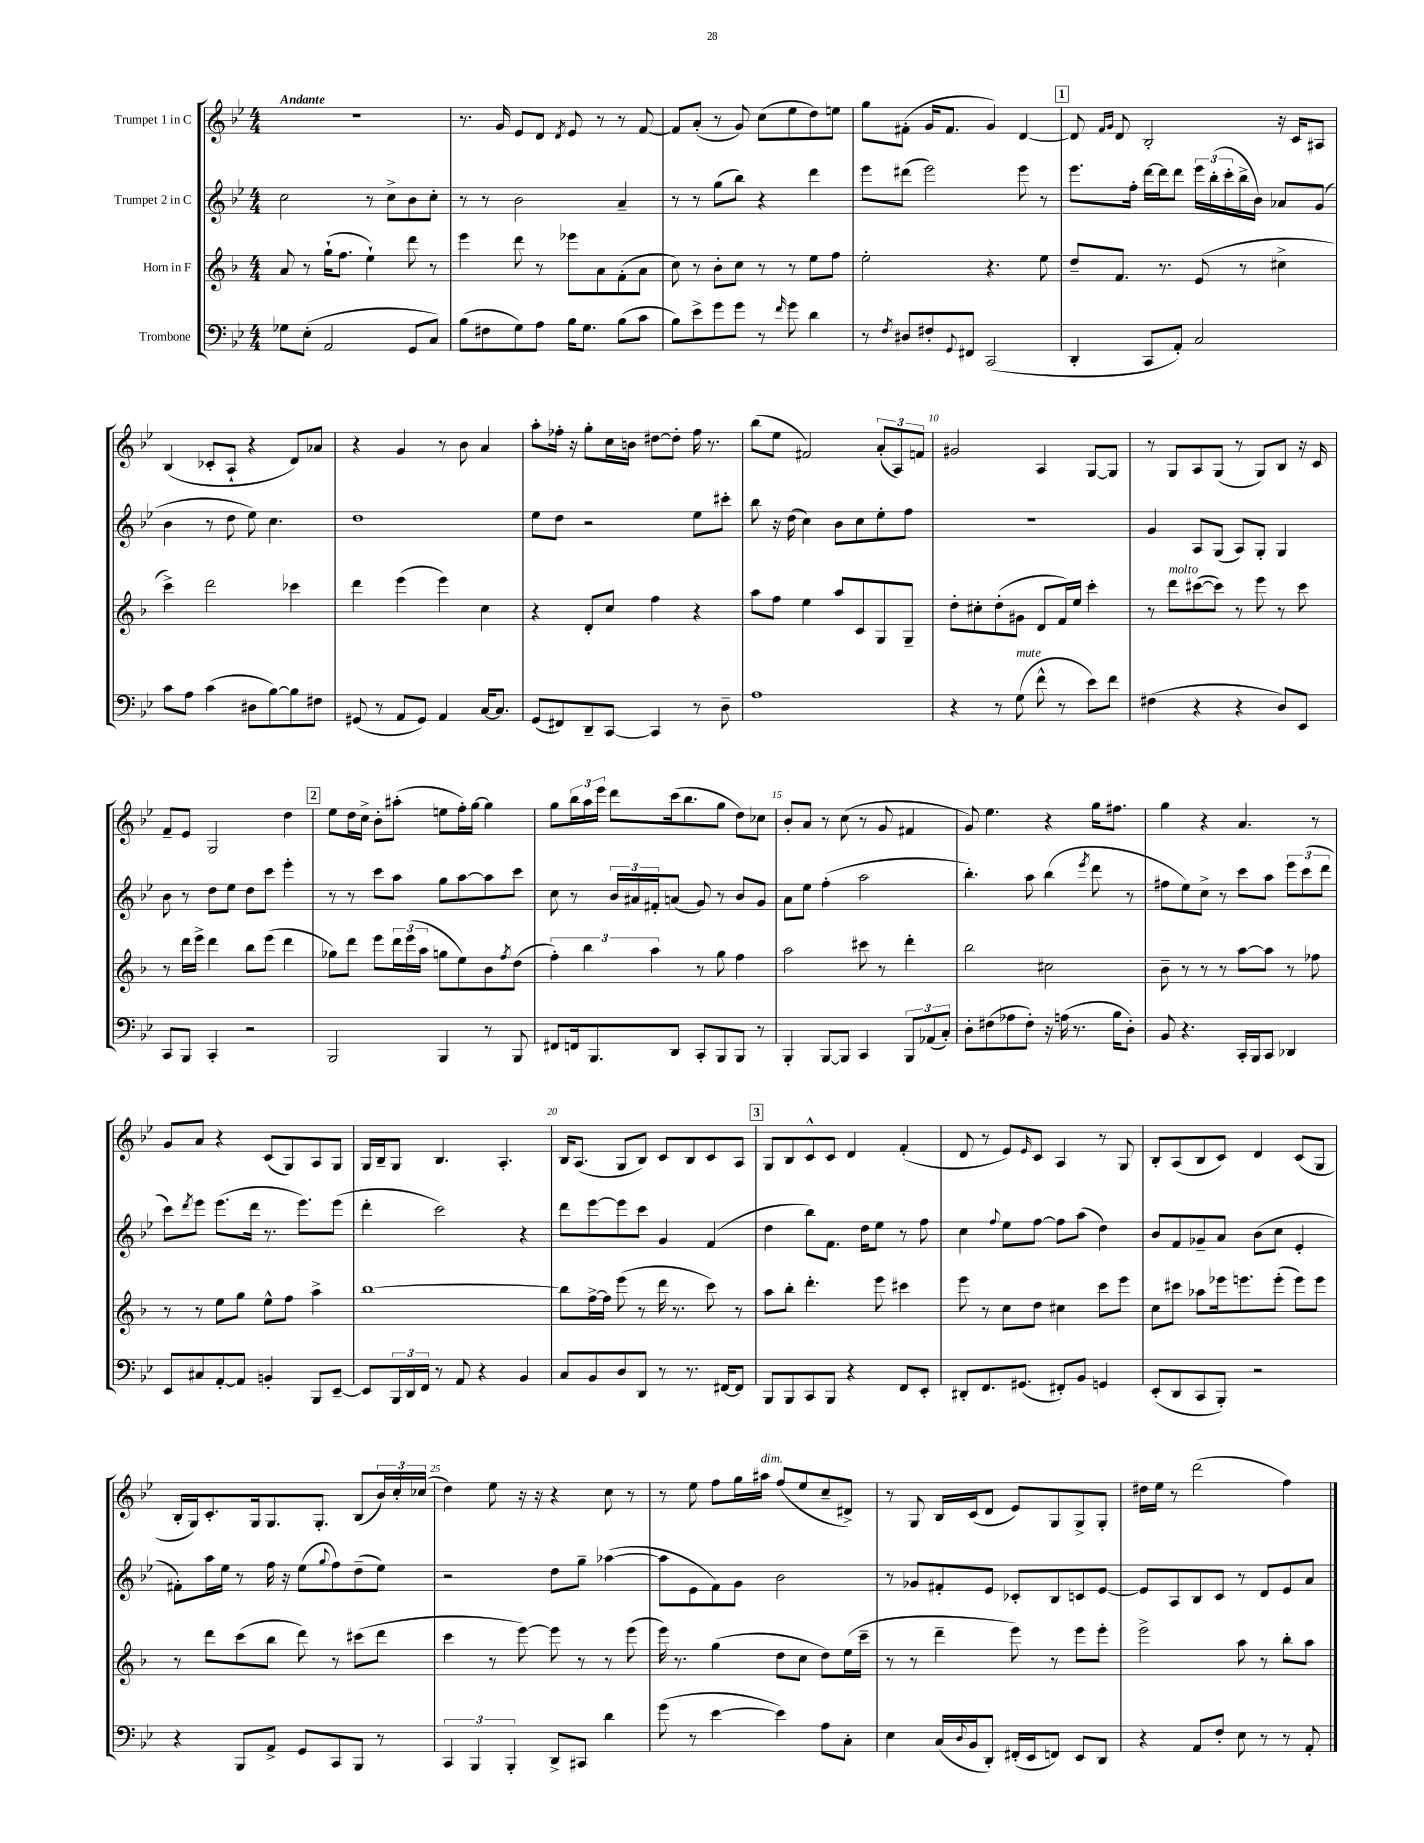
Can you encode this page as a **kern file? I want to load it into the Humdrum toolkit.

**kern	**kern	**kern	**kern
*part4	*part3	*part2	*part1
*staff4	*staff3	*staff2	*staff1
*I"Trombone	*I"Horn in F	*I"Trumpet 2 in C	*I"Trumpet 1 in C
*clefF4	*clefG2	*clefG2	*clefG2
*k[b-e-]	*k[b-]	*k[b-e-]	*k[b-e-]
*M4/4	*M4/4	*M4/4	*M4/4
=1	=1	=1	=1
!	!	!	!LO:TX:a:B:t=Andante
8G-X\L	8a/	2cc\	1r
(8E-'\J	8r	.	.
2AA/	(16gg`\KL	.	.
.	8.ff\J	.	.
.	4ee`\)	8r	.
.	.	8cc^\L	.
8GG/L	8ddd\	8b-\	.
8C/J)	8r	8cc'\J	.
=2	=2	=2	=2
(8B-\L	4eee\	8r	8.r
8F#X\	.	8r	.
.	.	.	16g/
8G\)	8ddd\	2b-\	8e-/L
8A\J	8r	.	8d/J
.	.	.	8qd/
16B-\KL	8eee-X\L	.	8e-/
8.G\J	.	.	.
.	8a\	.	8r
(8B-\L	(8f'\	4a~/	8r
8c\J	8a\J	.	[8f/
=3	=3	=3	=3
8B-\L)	8cc\)	8r	8f/L]
8e-^\	8r	8r	(8a'/J
8g\	8b-'\L	(8gg\L	8r
8g\J	8cc\J	8bb-\J)	8g/)
8r	8r	4r	(8cc\L
16qqf/	.	.	.
8g\	8r	.	8ee-\
4d\	8ee\L	4ddd\	8dd\)
.	8ff\J	.	8een\J
=4	=4	=4	=4
8r	2ee'\	8eee-\L	8gg\L
8qF/	.	.	.
8D#X/L	.	(8ddd#X\J	(8f#X'\J
8F#X'/	.	2eee-\)	16g/KL
.	.	.	8.f#/J
8qqGG/	.	.	.
8FF#X/J	.	.	.
(2CC/	4.r	.	4g/)
.	.	8eee-\	[4d/
.	8ee\	8r	.
!!LO:REH:place=s1:t=1
=5	=5	=5	=5
4DD'/	8dd~/L	8.eee-\L	8d/]
.	.	.	16qqf/LL
.	.	.	16qqg/JJ
.	8.f/J	.	8d/
.	.	16ff'\Jk	.
8CC/L	.	[16ddd\LL	2B-'/
.	8.r	16ddd\J]	.
8AA'/J)	.	8ddd\J	.
2C/	(8e/	24eee-\LL	.
.	.	(24bb-'\	.
.	.	24ccc'\	.
.	8r	16bb-^\	.
.	.	16b-\JJ)	.
.	4cc#X^\	8a-X/L	16r
.	.	.	16c/KL
.	.	(8g/J	8A#X/J
!!LO:LB:g=z
=6	=6	=6	=6
8c\L	4ccc^\)	4b-\	(4B-/
8A\J	.	.	.
(4c\	2ddd\	8r	8c-X'/L
.	.	8dd\	8A`/J
8D#X\L	.	8ee-\)	4r
[8B-\)	.	4.cc\	.
8B-\]	4ccc-X\	.	8d/L)
8F#X\J	.	.	8a-X/J
=7	=7	=7	=7
(8GG#X/	4ddd\	1dd	4r
8r	.	.	.
8AA/L	(4eee\	.	4g/
8GG#/J)	.	.	.
4AA/	4eee\)	.	8r
.	.	.	8b-\
[16C/KL	4cc\	.	4a/
8.C/J]	.	.	.
=8	=8	=8	=8
(8GG/L	4r	8ee-\L	8aa'\L
8FF#X/)	.	8dd\J	16ff-X'\Jk
.	.	.	16r
8DD~/	8d'/L	2r	8gg'\L
[8CC/J	8cc/J	.	16cc\L
.	.	.	16bn\JJ
4CC/]	4ff\	.	[8dd#X\L
.	.	.	8dd#'\J]
8r	4r	8ee-\L	16ff-\
.	.	.	8.r
8D~\	.	8ccc#X'\J	.
=9	=9	=9	=9
1A	8aa\L	8bb-\	(8bb-\L
.	8ff\J	16r	8ee-\J
.	.	(16dd\	.
.	4ee\	4cc\)	2f#X/)
.	8aa/L	8b-\L	.
.	8c/	8cc\	.
.	8G/	8ee-'\	(12a'/L
.	.	.	12A/)
.	8G~/J	8ff\J	.
.	.	.	12fn/J
=10	=10	=10	=10
4r	8dd'\L	1r	2g#X/
.	8cc#X'\	.	.
8r	(8dd'\	.	.
!LO:TX:a:i:t=mute	!	!	!
(8G\	8g#X\J	.	.
8f^^\	8d/L	.	4A/
8r	16f/L)	.	.
.	16ee/JJ	.	.
8e-\L)	4ccc'\	.	[8G/L
8f\J	.	.	8G/J]
=11	=11	=11	=11
(4F#X\	8r	4g/	8r
!	!LO:TX:a:i:t=molto	!	!
.	8ddd\L	.	8G/L
4r	([8ccc#X\	8A/L	8A/
.	8ccc#\J])	(8G/J	(8G/J
4r	8r	8A/L)	8r
.	8eee\	8G'/J	8G/L)
8D/L)	8r	4G/	8B-/J
8EE-/J	8ccc#\	.	16r
.	.	.	16c/
!!LO:LB:g=z
=12	=12	=12	=12
8CC/L	8r	8b-\	8f~/L
8BBB-/J	16ddd\LL	8r	8e-/J
.	16eee^\JJ	.	.
4CC'/	4ddd\	8dd\L	2G/
.	.	8ee-\J	.
2r	8bb-\L	8dd\L	.
.	(8eee\J	8ccc\J	.
.	4ddd\	4eee-'\	4dd\
!!LO:REH:place=s1:t=2
=13	=13	=13	=13
2BBB-/	8gg-X\L)	8r	8ee-\L
.	8ddd\J	8r	16dd\L
.	.	.	16cc^\JJ
.	8eee\L	8ccc\L	8b-'\L
.	24ddd\L	8aa\J	(8aa#X'\J
.	(24eee\	.	.
.	24aa\JJ	.	.
4BBB-/	8ggn\L	8gg\L	8een\L
.	8ee\)	[8aa\	16ff'\L)
.	.	.	[16gg\JJ
8r	8b-\	8aa\]	4gg\]
.	8qff/	.	.
8BBB-/	(8dd\J	8ccc\J	.
=14	=14	=14	=14
8FF#X/L	6ff'\)	8cc\	8gg\L
16FFn/k	.	8r	24bb-\L
.	6bb-\	.	24aa\
8.BBB-/	.	.	.
.	.	.	24eee-\JJ
.	.	24b-/LL	8ddd\L
.	.	24a#X/	.
.	6aa\	24f#X'/J	.
8DD/J	.	(8an/J	(16ccc\k
.	.	.	8.bb-\
8CC'/L	8r	8g/)	.
8BBB-/	8gg\	8r	8gg\J
8BBB-/J	4ff\	8b-/L	8dd\L)
8r	.	8g/J	8cc-X\J
=15	=15	=15	=15
4BBB-'/	2aa\	8a\L	8b-'/L
.	.	8ee-\J	8a/J
[8BBB-/L	.	(4ff'\	8r
8BBB-/J]	.	.	(8cc\
4CC/	8ccc#X\	2aa\	8r
.	8r	.	8g/
12BBB-/L	4ddd'\	.	4f#X/
(12AA-X/	.	.	.
12C'/J)	.	.	.
=16	=16	=16	=16
8D'\L	2bb-\	4.bb-'\)	8g/)
(8F#X\	.	.	4.ee-\
8A-X\	.	.	.
8F#'\J)	.	8aa\	.
16r	2cc#X\	(4bb-\	4r
(16An\	.	.	.
8.r	.	.	.
.	.	8qeee-/	.
.	.	8ddd\	16gg\KL
16B-\KL	.	.	8.ff#X\J
8D'\J)	.	8r	.
=17	=17	=17	=17
8BB-/	8b-~\	8ff#X\L	4gg\
4.r	8r	8ee-\)	.
.	8r	8cc^\J	4r
.	8r	8r	.
16CC'/LL	[8aa\L	8ccc\L	4.a/
16BBB-/J	.	.	.
8CC/J	8aa\J]	8aa\J	.
4DD-X/	8r	12eee-\L	.
.	.	(12ccc\	.
.	8ff-X\	.	8r
.	.	12ddd\J	.
!!LO:LB:g=z
=18	=18	=18	=18
8EE-/L	8r	8ccc\L)	8g/L
.	.	8qddd/	.
8C#X/	8r	8eee-\J	8a/J
[8AA'/	8ee\L	(8.eee-\L	4r
8AA/J]	8gg\J	.	.
.	.	16ddd\Jk	.
4BBn'/	8ee^^\L	8.r	(8c/L
.	8ff\J	.	8G/)
.	.	8.eee-\L)	.
8BBB-/L	4aa^\	.	8A/
[8EE-~/J	.	(8eee-\J	8G/J
=19	=19	=19	=19
8EE-/L]	[1bb-	4ddd'\	16G/LL
.	.	.	16B-~/J
24BBB-/L	.	.	8G/J
24DD/	.	.	.
24FF/JJ	.	.	.
8r	.	2ccc\)	4.B-/
8AA/	.	.	.
4r	.	.	.
.	.	.	4.A'/
4BB-/	.	4r	.
=20	=20	=20	=20
8C/L	8bb-\L]	8ddd\L	16B-/KL
.	.	.	(8.A/J
8BB-/	[16ff^\L	[8eee-\	.
.	16ff\JJ]	.	.
8D/	(8eee\	8eee-\]	8G/L
8DD/J	8r	8ccc\J	8B-/J)
8r	16ddd\	4g/	8c/L
.	8.r	.	.
8.r	.	.	8B-/
.	8ccc\)	(4f/	8c/
[16FF#X/KL	.	.	.
8FF#/J]	8r	.	8A/J
!!LO:REH:place=s1:t=3
=21	=21	=21	=21
8BBB-/L	8aa\L	4dd\	8G/L
8BBB-/	8bb-'\J	.	8B-/
8CC/	4.ddd'\	8bb-\L)	8c^^/
8BBB-/J	.	8.f\J	8c/J
4r	.	.	4d/
.	.	16dd\KL	.
.	8eee\	8ee-\J	.
8FF/L	4ccc#X\	8r	(4f'/
8EE-'/J	.	8ff\	.
=22	=22	=22	=22
8DD#X'/L	8eee\	4cc\	8d/
8.FF/	8r	.	8r
.	.	8qqff/	.
.	8cc\L	8ee-\L	8e-/L)
(8.GG#X/J	.	.	.
.	.	.	16qqe-/
.	8dd\J	[8ff\J	8c/J
8FF#X'/L)	4cc#X\	8ff\L]	4A/
8BB-/J	.	(8aa\J	.
4GGn/	8ccc\L	4dd\)	8r
.	8eee\J	.	8G/
=23	=23	=23	=23
(8EE-'/L	8cc\L	8b-/L	8B-'/L
8DD/	8ccc#X\J	8f/	(8A/
8CC/	8aa-X\L	8g-X~/	8B-/
8BBB-'/J)	16eee-X\k	8a/J	8c/J)
.	8.eeen\	.	.
2r	.	(8b-\L	4d/
.	(8eee'\J	8cc\J	.
.	8eee\L)	4e-'/	(8c/L
.	8eee\J	.	8G/J
!!LO:LB:g=z
=24	=24	=24	=24
4r	8r	8f#X'\L)	16B-'/LL
.	.	.	16G/J)
.	8ddd\L	16aa\L	8.c'/
.	.	16ee-\JJ	.
8BBB-/L	(8ccc\	8r	.
.	.	.	16G/k
8AA^/J	8bb-\J	16ff\	8.G/
.	.	16r	.
8GG/L	8ddd\)	(8ee-\L	.
.	.	.	8.G'/J
.	.	8qqgg/	.
8CC/	8r	8ff\)	.
8BBB-/J	(8ccc#X\L	(8dd~\	(8B-/L
8r	8ddd\J	8ee-\J)	24b-/L)
.	.	.	24cc'/
.	.	.	(24cc-X/JJ
=25	=25	=25	=25
6CC/	4ccc\	2r	4dd\)
6BBB-/	.	.	.
.	8r	.	8ee-\
6BBB-'/	.	.	.
.	[8eee\)	.	16r
.	.	.	16r
8DD^/L	8eee\]	8dd\L	4r
8CC#X/J	8r	8gg~\J	.
4d\	8r	([4aa-X\	8cc\
.	(8eee\	.	8r
=26	=26	=26	=26
(8g\	16eee\)	8aa-\L]	8r
.	8.r	.	.
8r	.	8e-\	8ee-\
[4e-\	(4gg\	8f\)	8ff\L
.	.	8g\J	16gg\L
!	!	!	!LO:TX:a:i:t=dim.
.	.	.	16aa#X\JJ
4e-\])	8dd\L	2b-\	(8ff/L
.	8cc\J	.	8ee-/
8A\L	8dd\L)	.	8cc~/
8C'\J	(16ee\L	.	8d#X^/J)
.	16ccc~\JJ	.	.
=27	=27	=27	=27
4E-\	8r	8r	8r
.	8r	8g-X/L	8G/
(16C/LL	4ddd~\	8f#X'/	16B-/LL
8qqD/	.	.	.
16BB-/J	.	.	(16c/J
8DD'/J)	.	8e-/J	8d/J
(16FF#X'/LL	8eee\)	8c-X'/L	8e-/L)
16EE-/J	.	.	.
8FFn/J)	8r	8B-/	8G/
8EE-/L	8eee\L	8cn/	8G^/
8DD/J	8eee'\J	[8e-/J	8G'/J
=28	=28	=28	=28
4r	2eee^\	8e-/L]	16dd#X\LL
.	.	.	16ee-\JJ
.	.	8A/	8r
8AA/L	.	8B-/	(2ddd\
8F'/J	.	8c/J	.
8E-\	8aa\	8r	.
8r	8r	8d/L	.
8r	8bb-'\L	8e-/	4ff\)
8AA'/	8aa\J	8a/J	.
==	==	==	==
*-	*-	*-	*-
